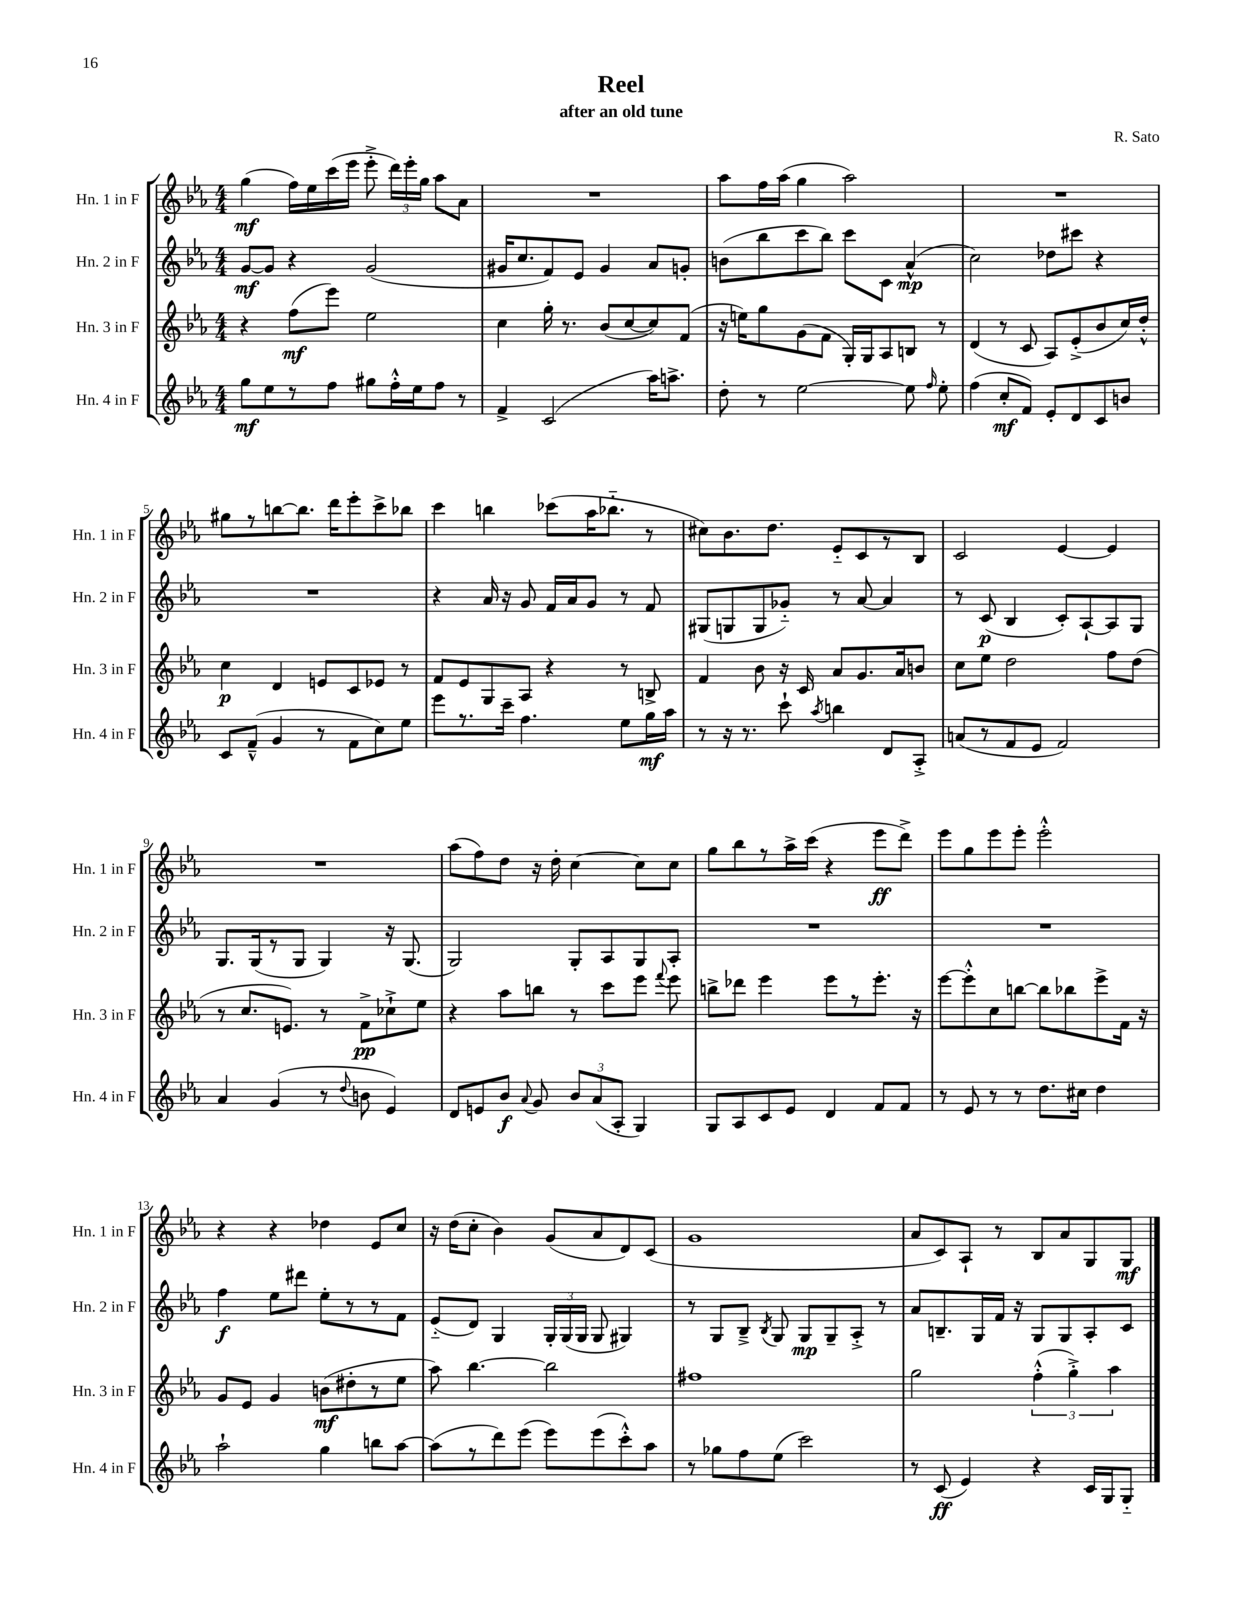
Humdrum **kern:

**kern	**kern	**kern	**kern
*staff4	*staff3	*staff2	*staff1
*clefG2	*clefG2	*clefG2	*clefG2
*k[b-e-a-]	*k[b-e-a-]	*k[b-e-a-]	*k[b-e-a-]
*M4/4	*M4/4	*M4/4	*M4/4
8gg\L	4r	[8g/L	(4gg\
8ee-\	.	8g/]J	.
8r	(8ff\L	4r	16ff\LL)
.	.	.	16ee-\
8ff\J	8eee-\J)	.	(16ccc\
.	.	.	16eee-\JJ
8gg#\L	2ee-\	(2g/	8eee-'^\
16ff'^^\L	.	.	24ddd\LL)
.	.	.	24eee-'\
16ee-\J	.	.	.
.	.	.	24gg\JJ
8ff\J	.	.	8aa-\L
8r	.	.	8a-\J
=	=	=	=
4f^/	4cc\	16g#/LK	1r
.	.	8.cc/	.
(2c/	16gg'\	8f/)	.
.	8.r	.	.
.	.	8e-/J	.
.	(8b-/L	4g#/	.
.	[8cc/	.	.
16aa-\LK)	8cc/])	8a-/L	.
8.aa^\J	.	.	.
.	(8f/J	8g'/J	.
=	=	=	=
8dd'\	16r	(8b\L	8aa-\L
.	16ee\LK)	.	.
8r	8gg\	8bb-\	16ff\L
.	.	.	(16aa-\JJ
[2ee-\	(8g\	8ccc\	4gg\
.	8f\J	8bb-\J)	.
.	16G'/LL)	8ccc\L	2aa-\)
.	16G/J	.	.
.	8A-/	8c\J	.
8ee-\]	8B/J	(4a-^^/	.
16qqff/	.	.	.
8ee-'\	8r	.	.
=	=	=	=
(4ff\	(4d/	2cc\)	1r
8cc'/L	8r	.	.
8f/J)	8c/	.	.
8e-'/L	8A-/L)	8dd-\L	.
8d/	(8e-'^/	8ccc#\J	.
8c/	8b-/	4r	.
8b/J	16cc/L)	.	.
.	16dd'^^/JJ	.	.
=	=	=	=
8c/L	4cc\	1r	8gg#\L
(8f~^^/J	.	.	8r
4g/	4d/	.	[8bb\
.	.	.	8.bb\]J
8r	8e/L	.	.
.	.	.	16ddd\LK
8f\L	8c/	.	8eee-'\
8cc\)	8e-/J	.	8ccc^\
8ee-\J	8r	.	8bb-\J
=	=	=	=
8eee-\L	8f/L	4r	4ccc\
8.r	8e-/	.	.
.	8G/	16a-/	4bb\
16ccc~\Jk	.	16r	.
4.ff\	8A-/J	8g/	.
.	4r	16f/LL	(8ccc-\L
.	.	16a-/J	.
.	.	8g/J	16aa-\K
.	.	.	8.bb-'~\J
8ee-\L	8r	8r	.
16gg\L	8B^/	8f/	8r
16aa-\JJ	.	.	.
=	=	=	=
8r	4f/	(8G#/L	8cc#\L)
16r	.	8G/	8.b-\
8.r	.	.	.
.	8b-\	8G/	.
.	.	.	8.dd\J
8ccc`\	16r	8g-'~/J)	.
.	16c/	.	.
8qaa-/	.	.	.
4bb\	8a-/L	8r	8e-'~/L
.	8.g/	[8a-/	8c/
8d/L	.	4a-/]	8r
.	16a-/k	.	.
8A-'^/J	8b/J	.	8B-/J
=	=	=	=
(8a/L	8cc\L	8r	2c/
8r	8ee-\J	(8c/	.
8f/	2dd\	4B-/	.
8e-/J	.	.	.
2f/)	.	8c'/L)	[4e-/
.	.	[8A-`/	.
.	8ff\L	8A-/]	4e-/]
.	(8dd\J	8G/J	.
=	=	=	=
4a-/	8r	8.G/L	1r
.	8.cc/L	.	.
.	.	(16G/k	.
(4g/	.	8r	.
.	8.e/J)	.	.
.	.	8G/J	.
8r	8r	4G/)	.
8qqdd/	.	.	.
8b\	8f^\L	.	.
4e-/)	8cc-`^\	16r	.
.	.	(8.G/	.
.	8ee-\J	.	.
=	=	=	=
8d/L	4r	2G/)	(8aa-\L
8e/	.	.	8ff\)
8b-/J	8aa-\L	.	8dd\J
8qqa-/	.	.	.
8g/	8bb\J	.	16r
.	.	.	16dd'\
12b-/L	8r	8G'/L	[4cc\
(12a-/	.	.	.
.	8ccc\L	8A-/	.
12A-'/J	.	.	.
4G/)	8eee-\J	8G/	8cc\]L
.	8qqfff/	.	.
.	8eee-\	8A-'/J	8cc\J
=	=	=	=
8G/L	8bb^\L	1r	8gg\L
8A-/	8ddd-\J	.	8bb-\
8c/	4eee-\	.	8r
8e-/J	.	.	16aa-^\L
.	.	.	(16ccc\JJ
4d/	8eee-\L	.	4r
.	8r	.	.
8f/L	8.eee-'\J	.	8eee-\L
8f/J	.	.	8ddd^\J)
.	16r	.	.
=	=	=	=
8r	[8eee-\L	1r	8eee-\L
8e-/	8eee-'^^\]	.	8gg\
8r	8cc\	.	8eee-\
8r	[8bb\J	.	8eee-'\J
8.dd\L	8bb\]L	.	2eee-'^^\
.	8bb-\	.	.
16cc#\Jk	.	.	.
4dd\	8eee-^\	.	.
.	16f\Jk	.	.
.	16r	.	.
=	=	=	=
2aa-`\	8g/L	4ff\	4r
.	8e-/J	.	.
.	4g/	8ee-\L	4r
.	.	8ddd#\J	.
4gg\	(8b\L	8ee-'\L	4dd-\
.	8dd#'\	8r	.
8bb\L	8r	8r	8e-/L
[8aa-\J	8ee-\J	8f\J	8cc/J
=	=	=	=
(8aa-\]L	8aa-\)	(8e-'~/L	16r
.	.	.	(16dd\LK
8r	[4.bb-\	8d/J)	8cc'\J
8ddd\)	.	4G/	4b-\)
(8eee-\J	.	.	.
8eee-\L)	2bb-\]	24G'/LL	(8g/L
.	.	(24G/	.
.	.	24G/JJ	.
(8eee-\	.	8G/	8a-/
8ccc'^^\)	.	4G#/)	8d/)
8aa-\J	.	.	(8c/J
=	=	=	=
8r	1ff#	8r	1g
8gg-\L	.	8G/L	.
8ff\	.	8B-~^/J	.
.	.	8qB-/	.
(8ee-\J	.	8G/	.
2ccc\)	.	8G/L	.
.	.	8G~/	.
.	.	8A-'^/J	.
.	.	8r	.
=	=	=	=
8r	2gg\	8a-/L	8a-/L
(8c/	.	8.B~/	8c/)
4e-/)	.	.	8A-`/J
.	.	16G/L	.
.	.	16f/JJ	8r
.	.	16r	.
4r	(6ff'^^\	8G/L	8B-/L
.	.	8G/	8a-/
.	6gg'^\)	.	.
16c/LL	.	8A-'/	8G/
16G/J	.	.	.
.	6aa-\	.	.
8G'~/J	.	8c/J	8G/J
==	==	==	==
*-	*-	*-	*-
